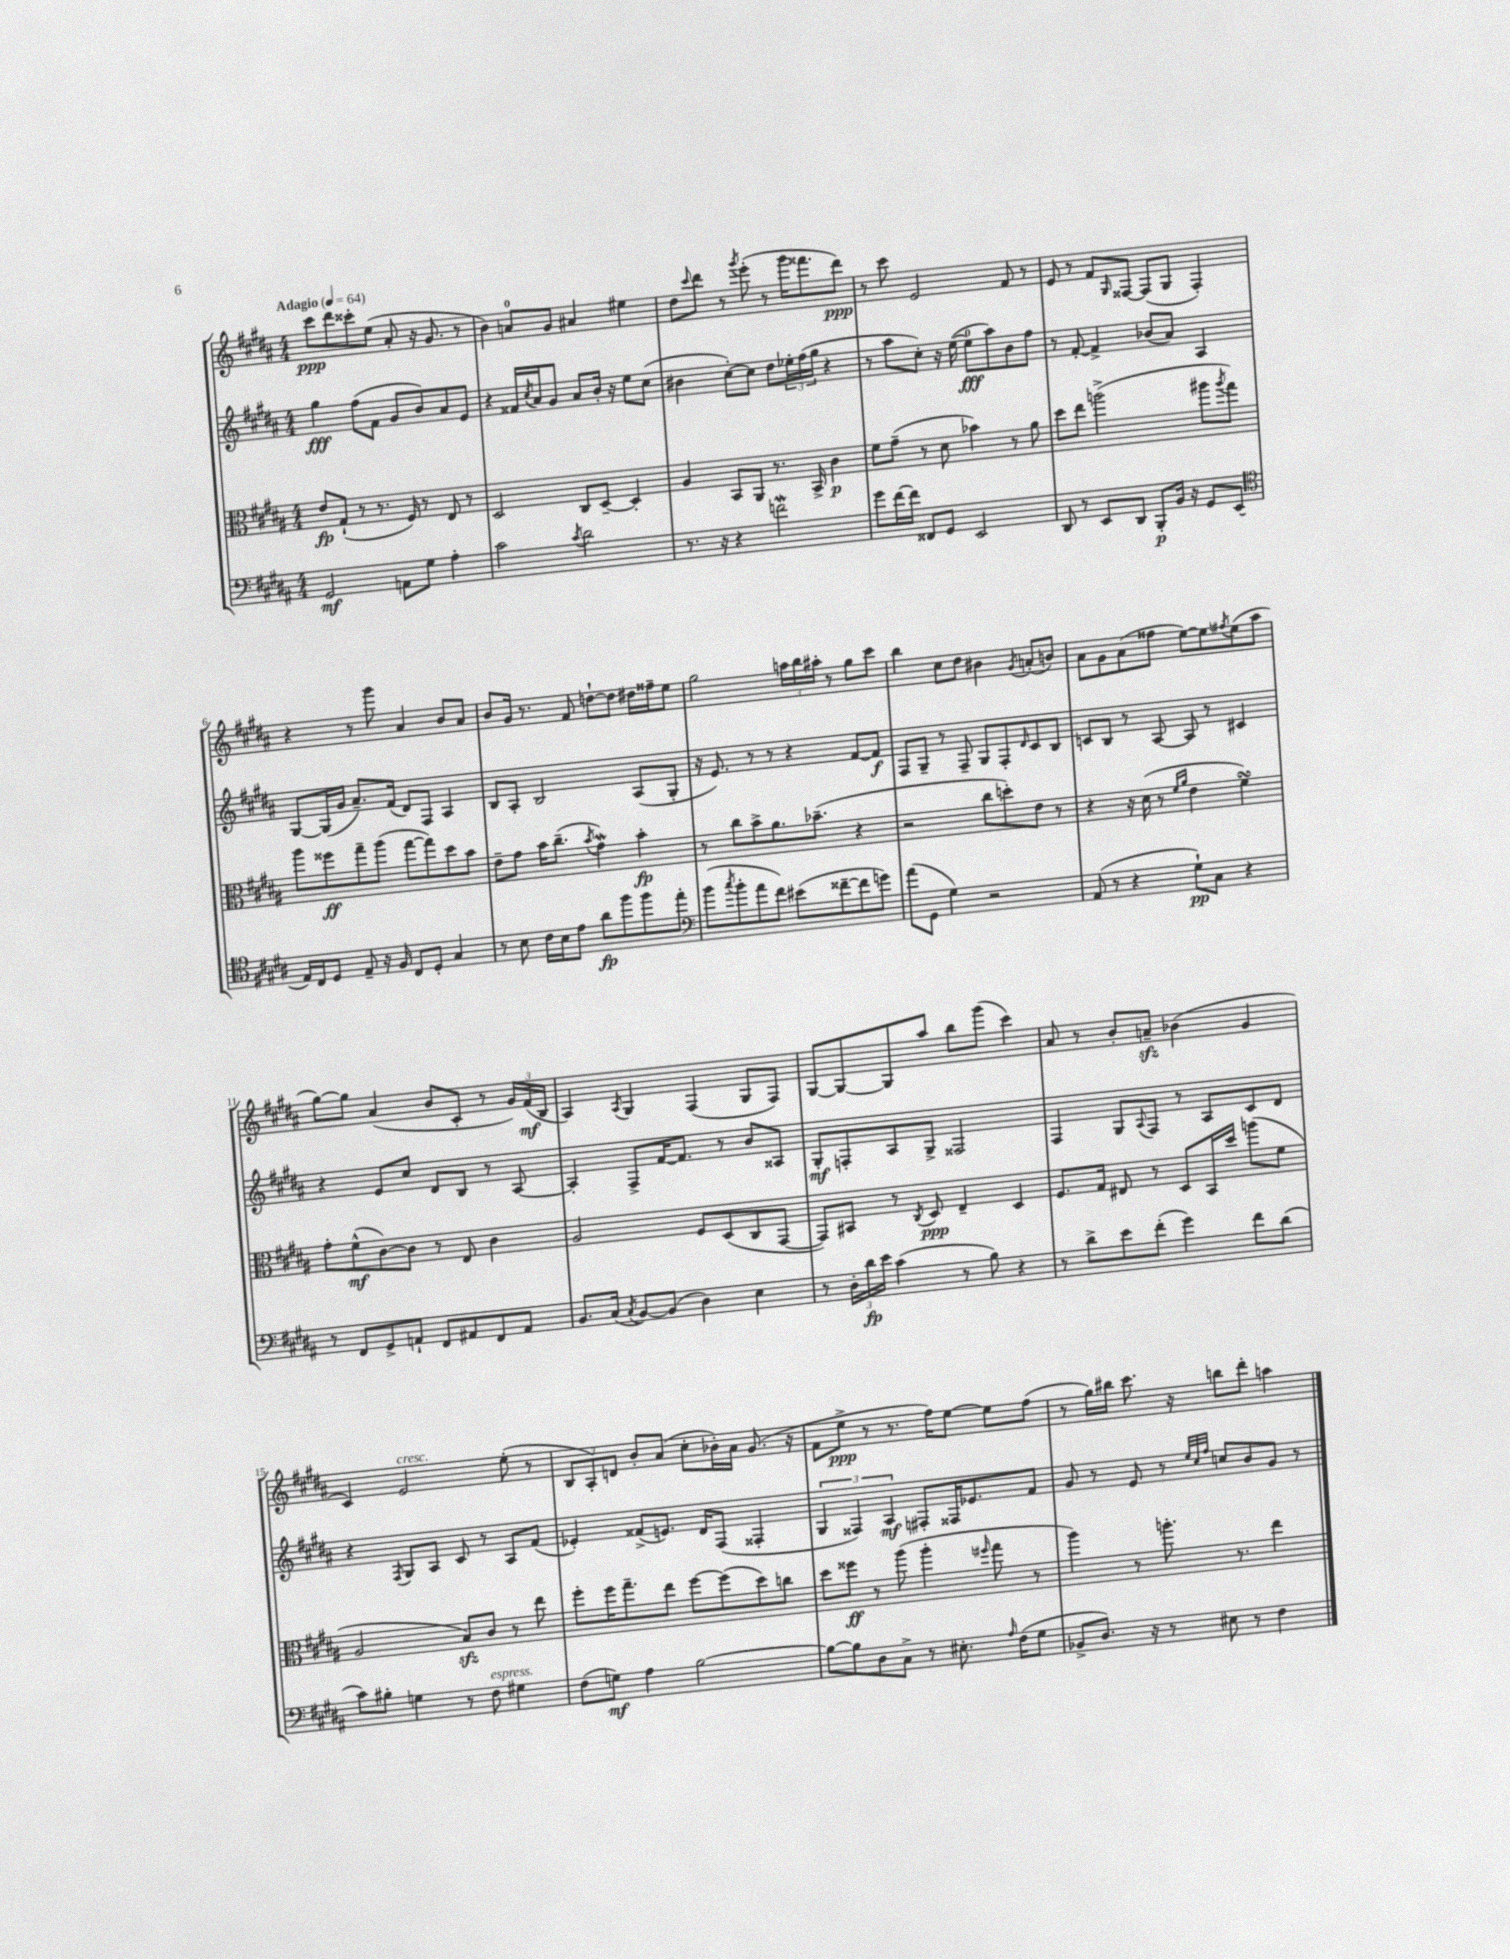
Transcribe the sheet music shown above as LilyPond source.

<<
\new StaffGroup <<
\new Staff = "s0" {
    \clef treble \key b \major \numericTimeSignature \time 4/4 \tempo "Adagio" 4 = 64
    cis'''8\ppp dis'''8 cisis'''8-. e''8( ais'8-. r16 gis'8. r8 |
    b'4) a'8-0 gis'8 ais'4 eis''4 |
    dis''8 \appoggiatura { cis'''8 } dis'''8 r8 \acciaccatura { gis'''8 } e'''8-.( r8 gis'''16 fisis'''8. dis'''8\ppp) |
    r8 cis'''8 e'2 fis'8 r8 |
    e'8 r8 fis'8 \grace { gis16 } fisis8~ fisis8( gis8 fisis4-.) |
    r4 r8 gis'''8 ais'4 b'8 ais'8 |
    b'8 gis'16 r8. fis'8 d''8~-! d''8 dis''16 fisis''16-- e''8 |
    gis''2 \tuplet 3/2 { a''16 b''16 ais''16-. } r8 gis''8 cis'''8 |
    b''4 cis''8 dis''8 bis'4 \acciaccatura { gis'8 } a'8-.( b'8) |
    ais'8 gis'8 ais'8( fisis''8 e''8~) e''8 \acciaccatura { fis''8 } e''8( ais''8 |
    gis''8~) gis''8 ais'4( b'8 cis'8-. r8 \tuplet 3/2 { gis'16) fis'16\mf( b16 } |
    ais4) \acciaccatura { ais8 } gis4 fis4( gis8 fis8) |
    gis8~ gis8~ gis8 ais''8 b''8 gis'''8( cis'''4) |
    ais'8 r8 b'8-. a'8--\sfz bes'4( gis'4 |
    cis'4) e'2^\markup { \italic "cresc." } e''8-.( r8 |
    \tuplet 3/2 { b8 ais8-.) d'8 } b'8-. ais'8( cis''8-. bes'16-.) ais'16 gis'8.( r16 |
    fis'8 e''8->\ppp r8 r8. fis''16) e''8~ e''8 fis''8( |
    r8 gis''16) bis''16 cis'''8. r16 b''8 dis'''8-. a''4 \bar "|." |
}
\new Staff = "s1" {
    \clef treble \key b \major \numericTimeSignature \time 4/4
    gis''4\fff fis''8( fis'8 gis'8 b'8) ais'8 e'8 |
    r4 fisis'16 \acciaccatura { cis''8 } ais'16 gis'8 ais'8 b'16-. r16 e''8 cis''8( |
    bis'4 cis''8~-.) cis''8 dis''8 \tuplet 3/2 { ees''16-. fis''16( gis''16 } r4 |
    r8 ais''8 cis''8-.) r16 e''16~( e''8-0\fff ais''8) b'8 fis''8 |
    r8 fis'8~-. fis'4-> bes'8( ais'8) ais4 |
    gis8~ gis16( gis'16 ais'8.--) fis'16( dis'8) fis8 ais4 |
    b8 ais8-. b2 ais8( gis8-. |
    r16 e'8.) r8 r8 r4 fis'8~ fis'8\f |
    fis8 gis8-- r8 fis8-- gis8 fis8-. \grace { dis'16 } cis'8 b8 |
    c'8 b8 r8 ais8~ ais8 r8 cis'4 |
    r4 e'8 cis''8 dis'8 b8 r8 ais8~ |
    ais4-. fis8-> fis'16~ fis'8. r8 b'8 aisis8 |
    gis8-.\mf f8-. ais8 gis8-> fisis2 |
    fis4 gis8 \appoggiatura { ais8 } fis8 r8 ais8 cis'8 dis'8 |
    r4 \acciaccatura { fis8 } gis8 ais8 cis'8 r8 ais8 fis'8( |
    ees'4-.) fisis'8->( e'8.) dis'16 fis8( fisis4-. |
    \tuplet 3/2 { gis4 fisis4) ais4\mf } fis8-. fisis16 ees'8. fis'8 |
    gis'8 r8 e'8 r8 \grace { e''32 cis''32 fis''32 } c''8 b'8 gis'8 r8 \bar "|." |
}
\new Staff = "s2" {
    \clef alto \key b \major \numericTimeSignature \time 4/4
    e'8\fp gis8-!( r8 r8. fis16) r8 e8 r8 |
    dis2 cis8 dis8~-- dis4-. |
    ais4 b,8 ais,8 r8. b,16-> cis'4\p |
    fis'8 gis'8--( r8 dis'8 bes'4) r8 ais'8 |
    dis''8 e''8 a''2->( ais''8 \acciaccatura { ais''8 } gis''8) |
    ais''8 fisis''8\ff gis''8-- ais''8( gis''8~ gis''8) dis''8 b'8 |
    e'8-- gis'8 b'16 cis''8.--( \acciaccatura { b'8 } gis'4\mordent) b'4-.\fp |
    r8 cis''8 b'8-> ais'8. bes'8.--( r4 |
    r2 cis''8 d''8-.) e'8 r8 |
    r4 r16 dis'16( r8 \grace { fis'16 ais'16 } e'4 fis'4\turn) |
    gis'8-. fis'8-^\mf( cis'8~) cis'8 r8 e8 cis'4 |
    ais2 fis8 dis8( cis8 gis,8~ |
    gis,8) bis,8 r8 \acciaccatura { cis8 } dis8\ppp e4-- dis4 |
    fis8. gis16 eis8 r8 dis8 b,16 dis''16 a''8( fis'8 |
    ais2 b8\sfz) cis'8 r8 e''8 |
    fis''8-. fis''16 gis''8.-- e''8 fis''8~ fis''8( dis''8) c''8 |
    dis''8 fisis''8\ff r8 ais''8( ais''4-. \grace { fis''16 } gis''8 r8 |
    ais''4) r8 a''8.-. r8. e''4 \bar "|." |
}
\new Staff = "s3" {
    \clef bass \key b \major \numericTimeSignature \time 4/4
    gis,2\mf a,8 gis8 ais4-. |
    cis'2 \acciaccatura { cis'8 } dis'2 |
    r8. r16 r4 f'2\mordent |
    gis'8 fis'16~ fis'16 fisis,8 gis,8 e,2 |
    dis,8 r8 e,8 dis,8 b,,8-.\p b,16 r16 gis,8 e,8( |
    \clef tenor e16) cis16 dis8 e8-- r16 fis16 cis8 dis8-. gis4 |
    r8 b8 cis'16 b16 e'8 ais'8\fp fis''8 fis''8 e''8-. |
    \clef bass b'8( \acciaccatura { cis''8 } b'8-. ais'8 fis'8) eis'8( fisis'8~-- fisis'8 g'8) |
    ais'8( gis,8 gis4) r2 |
    ais,8( r8 r4 gis8-!\pp) cis8 r4 |
    r8 fis,8 gis,8-> a,8-! fis,8 ais,8 fis,8 ais,8 |
    b,8. cis16( \acciaccatura { cis8 } b,8~) b,8( dis4) e4 |
    r8 \tuplet 3/2 { dis16-. dis'16\fp e'16 } cis'4( r8 b8) r4 |
    r8 dis'8-> e'8 fis'8-.( gis'4) fis'8 dis'8( |
    cis'8) bis8-. g4 r8 fis8^\markup { \italic "espress." } gis4 |
    fis8( g8\mf) ais4 b2~ |
    b8~ b8 dis8 cis8-> r8 eis8.-. \grace { ais16 } fis16( gis8 |
    bes,8-> dis8.) r16 r8 eis8 r8 fis4 \bar "|." |
}
>>
>>
